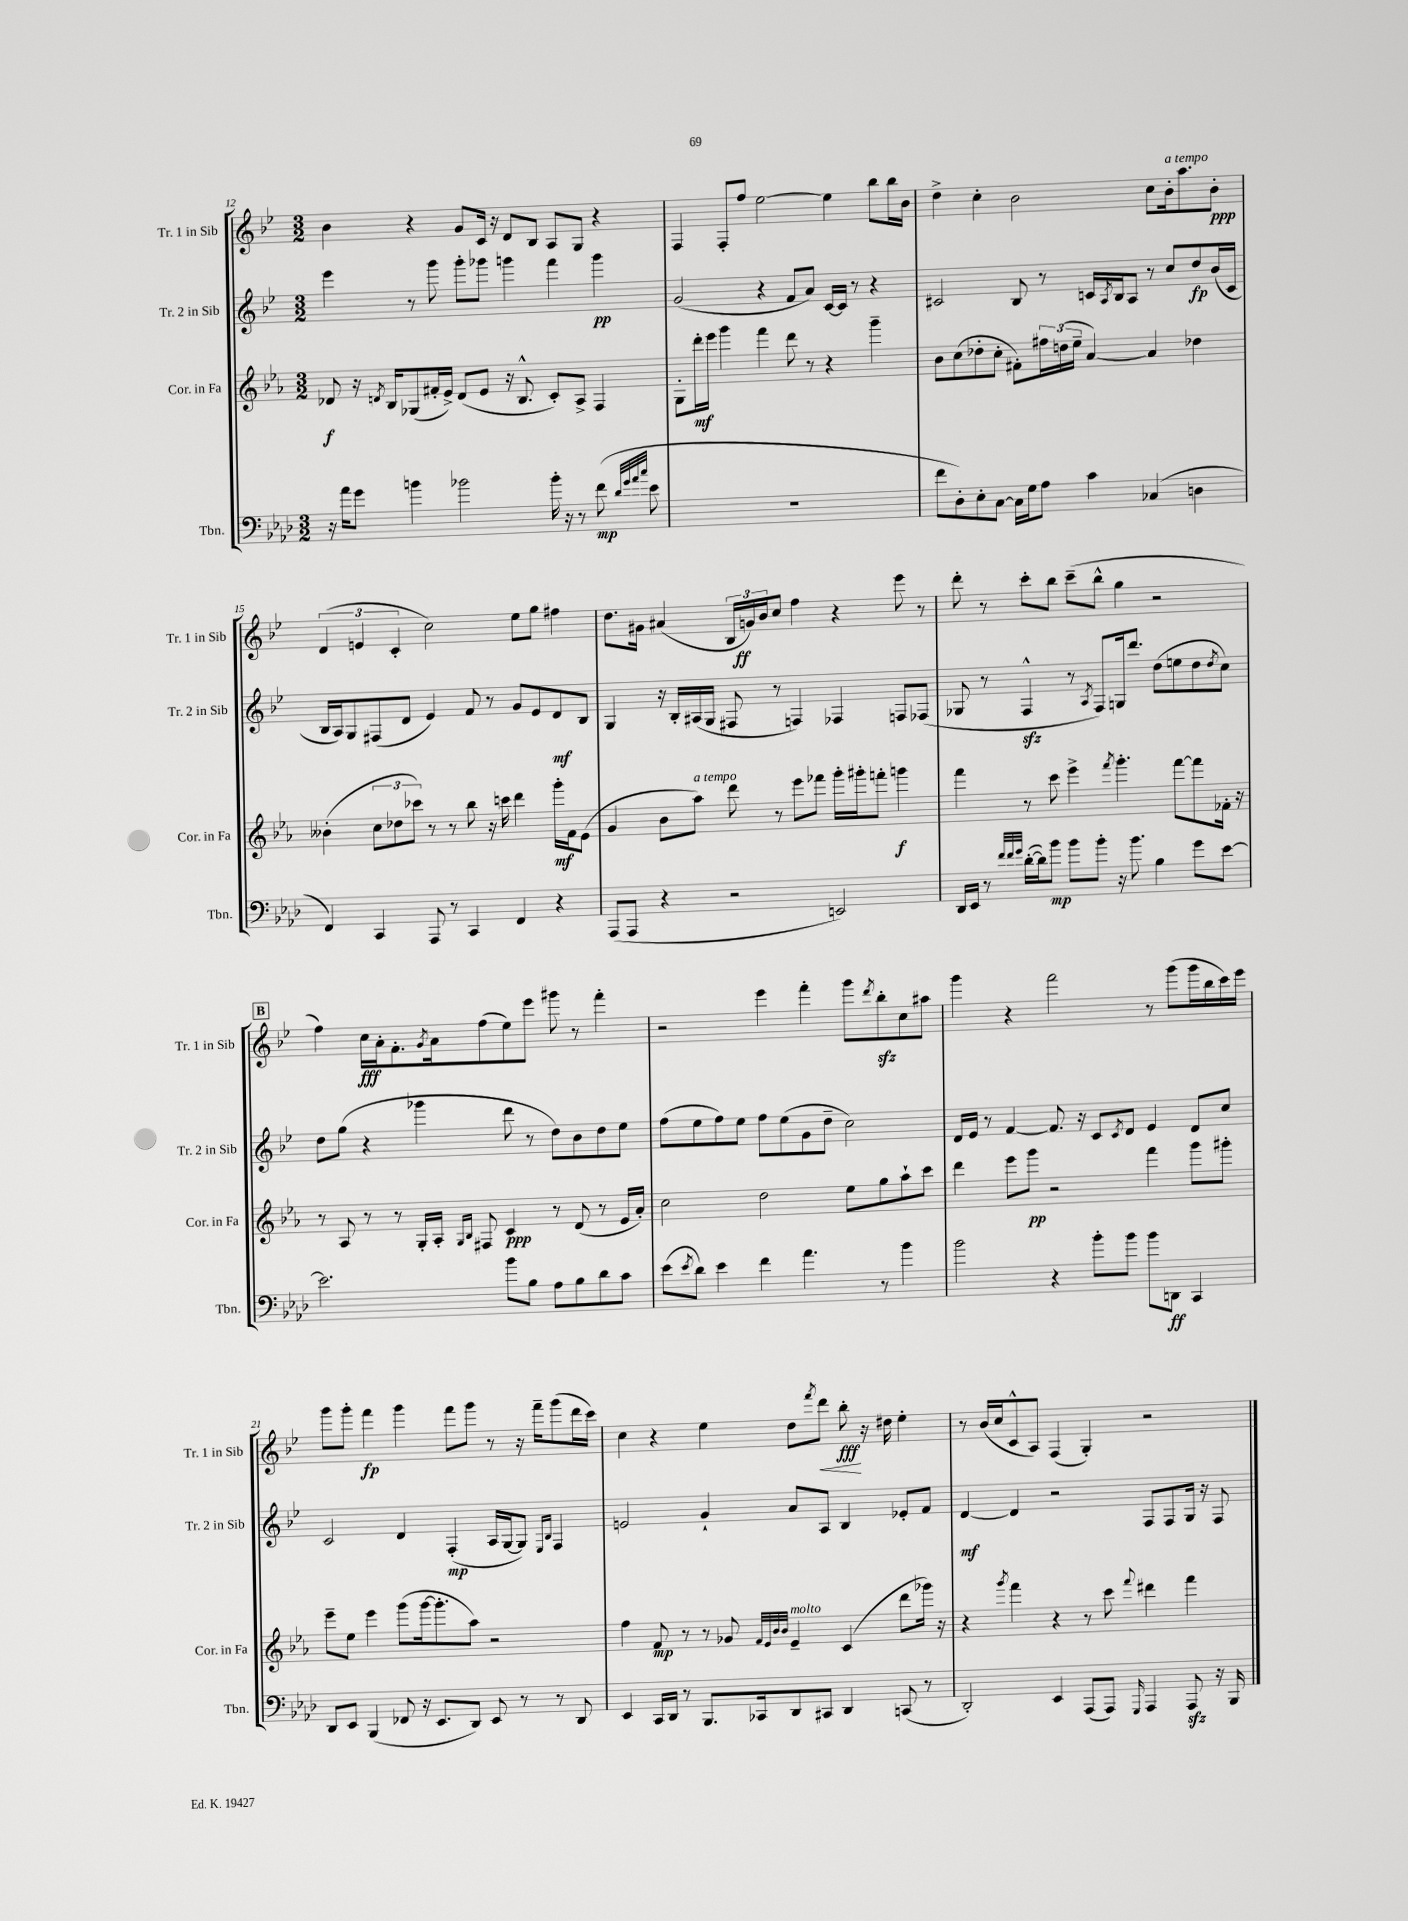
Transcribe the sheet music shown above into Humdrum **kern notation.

**kern	**kern	**kern	**kern
*staff4	*staff3	*staff2	*staff1
*clefF4	*clefG2	*clefG2	*clefG2
*k[b-e-a-d-]	*k[b-e-a-]	*k[b-e-]	*k[b-e-]
*M3/2	*M3/2	*M3/2	*M3/2
16r	8d-/	4eee-\	4b-\
16a-\LK	.	.	.
8g\J	16r	.	.
.	8qd/	.	.
.	16B-/LK	.	.
4b\	(8G-/	8r	4r
.	16f#'/L	8ggg\	.
.	16e-^/JJ)	.	.
2b-\	(8d/L	8ggg'\L	8g/L
.	8e-/J	8ggg-\J	16c/Jk
.	.	.	16r
.	16r	4ggg\	8d/L
.	8.B-^^/	.	.
.	.	.	8B-/J
16b-'\	8c'/L)	4fff\	8A/L
16r	.	.	.
8r	8A-^/J	.	8G/J
(8f\	4F/	4ggg\	4r
32qqd-/LLL	.	.	.
32qqg/	.	.	.
32qqa-/	.	.	.
32qqcc/JJJ	.	.	.
8e-\	.	.	.
=	=	=	=
1.r	8G'\L	(2g/	4F/
.	16ddd'\L	.	.
.	16eee-\JJ	.	.
.	4ggg\	.	8F'/L
.	.	.	8ff/J
.	4fff\	4r	[2ee-\
.	8ddd\	8f/L	.
.	8r	8a/J)	.
.	4r	[16c/LL	4ee-\]
.	.	16c/]JJ	.
.	.	8r	.
.	4ggg~\	4r	8bb-\L
.	.	.	16bb-\L
.	.	.	16b-\JJ
=	=	=	=
8f\L	8b-\L	2c#/	4dd^\
8D-'\)	(8cc\	.	.
8E-'\	8dd-'\	.	4cc'\
[8C\J	8cc'\J	.	.
16C\]LL	8f#'\L)	8B-/	2b-\
16G\J	.	.	.
8A-\J	24ff#\L	8r	.
.	(24dd\	.	.
.	24ee-~\JJ	.	.
4c\	[4a-/)	16c/LL	.
.	.	8qA/	.
.	.	16B-/J	.
.	.	8A/J	.
(4C-/	4a-/]	8r	8cc\L
.	.	8cc/L	16b-'\k
.	.	.	8.aa\
4D\	4dd-\	8dd/	.
.	.	(16b-/L	8b-'\J
.	.	16c/JJ	.
=	=	=	=
4FF/)	(4b--'\	16B-/LL	(6d/
.	.	16A/J)	.
.	.	8G/	.
.	.	.	6e/
4CC/	12cc\L	(8F#/	.
.	12dd-\	.	6c'/
.	.	8d/J	.
.	12ccc-\J)	.	.
8AAA-/	8r	4e-/)	2cc\)
8r	8r	.	.
4CC/	8bb-\	8f/	.
.	16r	8r	.
.	16ccc\	.	.
4FF/	4ddd\	8g/L	8ee-\L
.	.	8e-/	8gg\J
4r	16ggg'\LL	8d/	4ff#\
.	16f\J	.	.
.	(8e-\J	8B-/J	.
=	=	=	=
(8AAA-/L	4g/	4G/	8.dd\L
8AAA-/J	.	.	.
.	.	.	16g#\Jk
4r	8b-\L	16r	(4a#/
.	.	16B-'/LL	.
.	8aa-\J)	(16A#/	.
.	.	16G/JJ	.
2r	8ddd\	8F#/	24B-/LL
.	.	.	24g/)
.	.	.	24b-/J
.	8r	8r	8cc/J
.	8eee-\L	4F/)	4ff\
.	8fff-\J	.	.
2EE/)	16ggg'\LL	4F-/	4r
.	16ggg#'\J	.	.
.	8fff'\J	.	.
.	4ggg\	8F/L	8eee-\
.	.	(8F-/J	8r
=	=	=	=
16DD-/LL	4fff\	8G-/	8ddd'\
16EE-/JJ	.	.	.
8r	.	8r	8r
32qqf/LLL	.	.	.
32qqf/	.	.	.
32qqg/JJJ	.	.	.
([16d-'\LL	8r	4F^^/	8ccc'\L
16d-\]J)	.	.	.
8b-\J	8ccc\	.	8bb-\J
8b-\L	4eee-^\	8r	(8ccc~\L
.	.	8qA/	.
8b-'\J	.	8F/L)	8bb-^^\J
.	8qfff/	.	.
16r	4.ggg'\	16G/k	4gg\
8.b-\	.	8.ddd/J	.
4B-\	.	(8dd\L	2r
.	[8fff\L	8ee\	.
8g\L	8fff\]	8dd\	.
.	.	8qdd/	.
[8e-\J	16f-'\Jk	8cc\J)	.
.	16r	.	.
=	=	=	=
2.e-\]	8r	8dd\L	4ff\)
.	8A-/	(8gg\J	.
.	8r	4r	16cc\LL
.	.	.	16a'\J
.	8r	.	8.f'\
.	16G'/LL	4ggg-\	.
.	.	.	8qg/
.	16A-'/JJ	.	16a\k
.	16qqG/LL	.	.
.	16qqB-/JJ	.	.
.	8F#/	.	(8ff\
8b-\L	4c/	8ddd\	8ee-\)
8B-\J	.	8r	8eee-\J
8A-\L	8r	8dd\L)	8ggg#\
8B-\	(8d/	8b-\	8r
8d-\	8r	8dd\	4fff'\
8c\J	16e-/LL	8ee-\J	.
.	16a-'/JJ)	.	.
=	=	=	=
(8e-\L	2cc\	(8ff\L	2r
8qe-/	.	.	.
8d-\J)	.	8ee-\	.
4e-\	.	8ff\)	.
.	.	8ee-\J	.
4f\	2dd\	8ff\L	4eee-\
.	.	(8ee-\	.
4.a-\	.	8g\	4fff'\
.	.	8dd~\J	.
.	8ee-\L	2cc\)	8ggg\L
.	.	.	8qddd/
8r	8gg\	.	8bb-'\
4b-\	8aa-`\	.	8cc\
.	8ccc\J	.	8aa#\J
=	=	=	=
2b-\	4ddd\	16d/LL	4ggg\
.	.	16e-/JJ	.
.	.	8r	.
.	8eee-\L	[4f/	4r
.	8ggg\J	.	.
4r	2r	8.f/]	2fff\
.	.	16r	.
8b-'\L	.	8c/L	.
.	.	8qc/	.
8b-\J	.	8d/J	.
8b-\L	4fff\	4e-/	8r
8DD\J	.	.	(8ggg\L
4CC/	8ggg\L	8d/L	16ggg\L
.	.	.	16bb-\
.	8ggg#'\J	8cc/J	16ccc\)
.	.	.	16eee-\JJ
=	=	=	=
8DD-/L	8eee-~\L	2c/	8ggg\L
8EE-/J	8ee-\J	.	8ggg'\J
(4BBB-/	4eee-\	.	4fff\
8FF-/	(8ggg\L	4d/	4ggg\
16r	[16ggg\k	.	.
8.EE-/L	8.ggg'\]	.	.
.	.	(4F'/	8fff\L
8DD-/J)	8aa-\J)	.	8ggg\J
8EE-/	2r	16A/LL	8r
.	.	[16G/J	.
8r	.	8G/]J)	16r
.	.	.	16fff~\LK
.	.	16qqE-/LL	.
.	.	16qqB-/JJ	.
8r	.	4F/	(8ggg\
8DD-/	.	.	16ddd\L
.	.	.	16ccc\JJ)
=	=	=	=
4EE-/	4ff\	2e/	4cc\
16CC/LL	8f/	.	4r
16DD-/JJ	.	.	.
8r	8r	.	.
8.BBB-/L	8r	4g`/	4ee-\
.	8g-/	.	.
16CC-/k	.	.	.
.	32qqf/LLL	.	.
.	32qqe-/	.	.
.	32qqb-/	.	.
.	32qqb-/JJJ	.	.
8DD-/	4e-~/	8a/L	8dd\L
.	.	.	8qfff/
8CC#/J	.	8A/J	8ddd\J
4DD-/	(4c/	4B-/	8bb-'\
.	.	.	16r
.	.	.	16dd#\
(8CC/	8ddd\L	8e-'/L	4ee-'\
8r	16ggg-\Jk)	8f/J	.
.	16r	.	.
=	=	=	=
2DD-'/)	4r	[4d/	8r
.	.	.	(16b-/LL
.	.	.	16cc/J
.	8qggg/	.	.
.	4fff\	4d/]	8c^^/
.	.	.	8A/J)
4EE-/	4r	2r	(4F/
(8AAA-/L	8r	.	4G'/)
8AAA-/J)	8ccc\	.	.
16qqGGG/	8qqfff/	.	.
4AAA-/	4ddd#\	8F/L	2r
.	.	8F/	.
8AAA-/	4fff\	16G/Jk	.
.	.	16r	.
16r	.	8F/	.
16BBB-/	.	.	.
==	==	==	==
*-	*-	*-	*-
